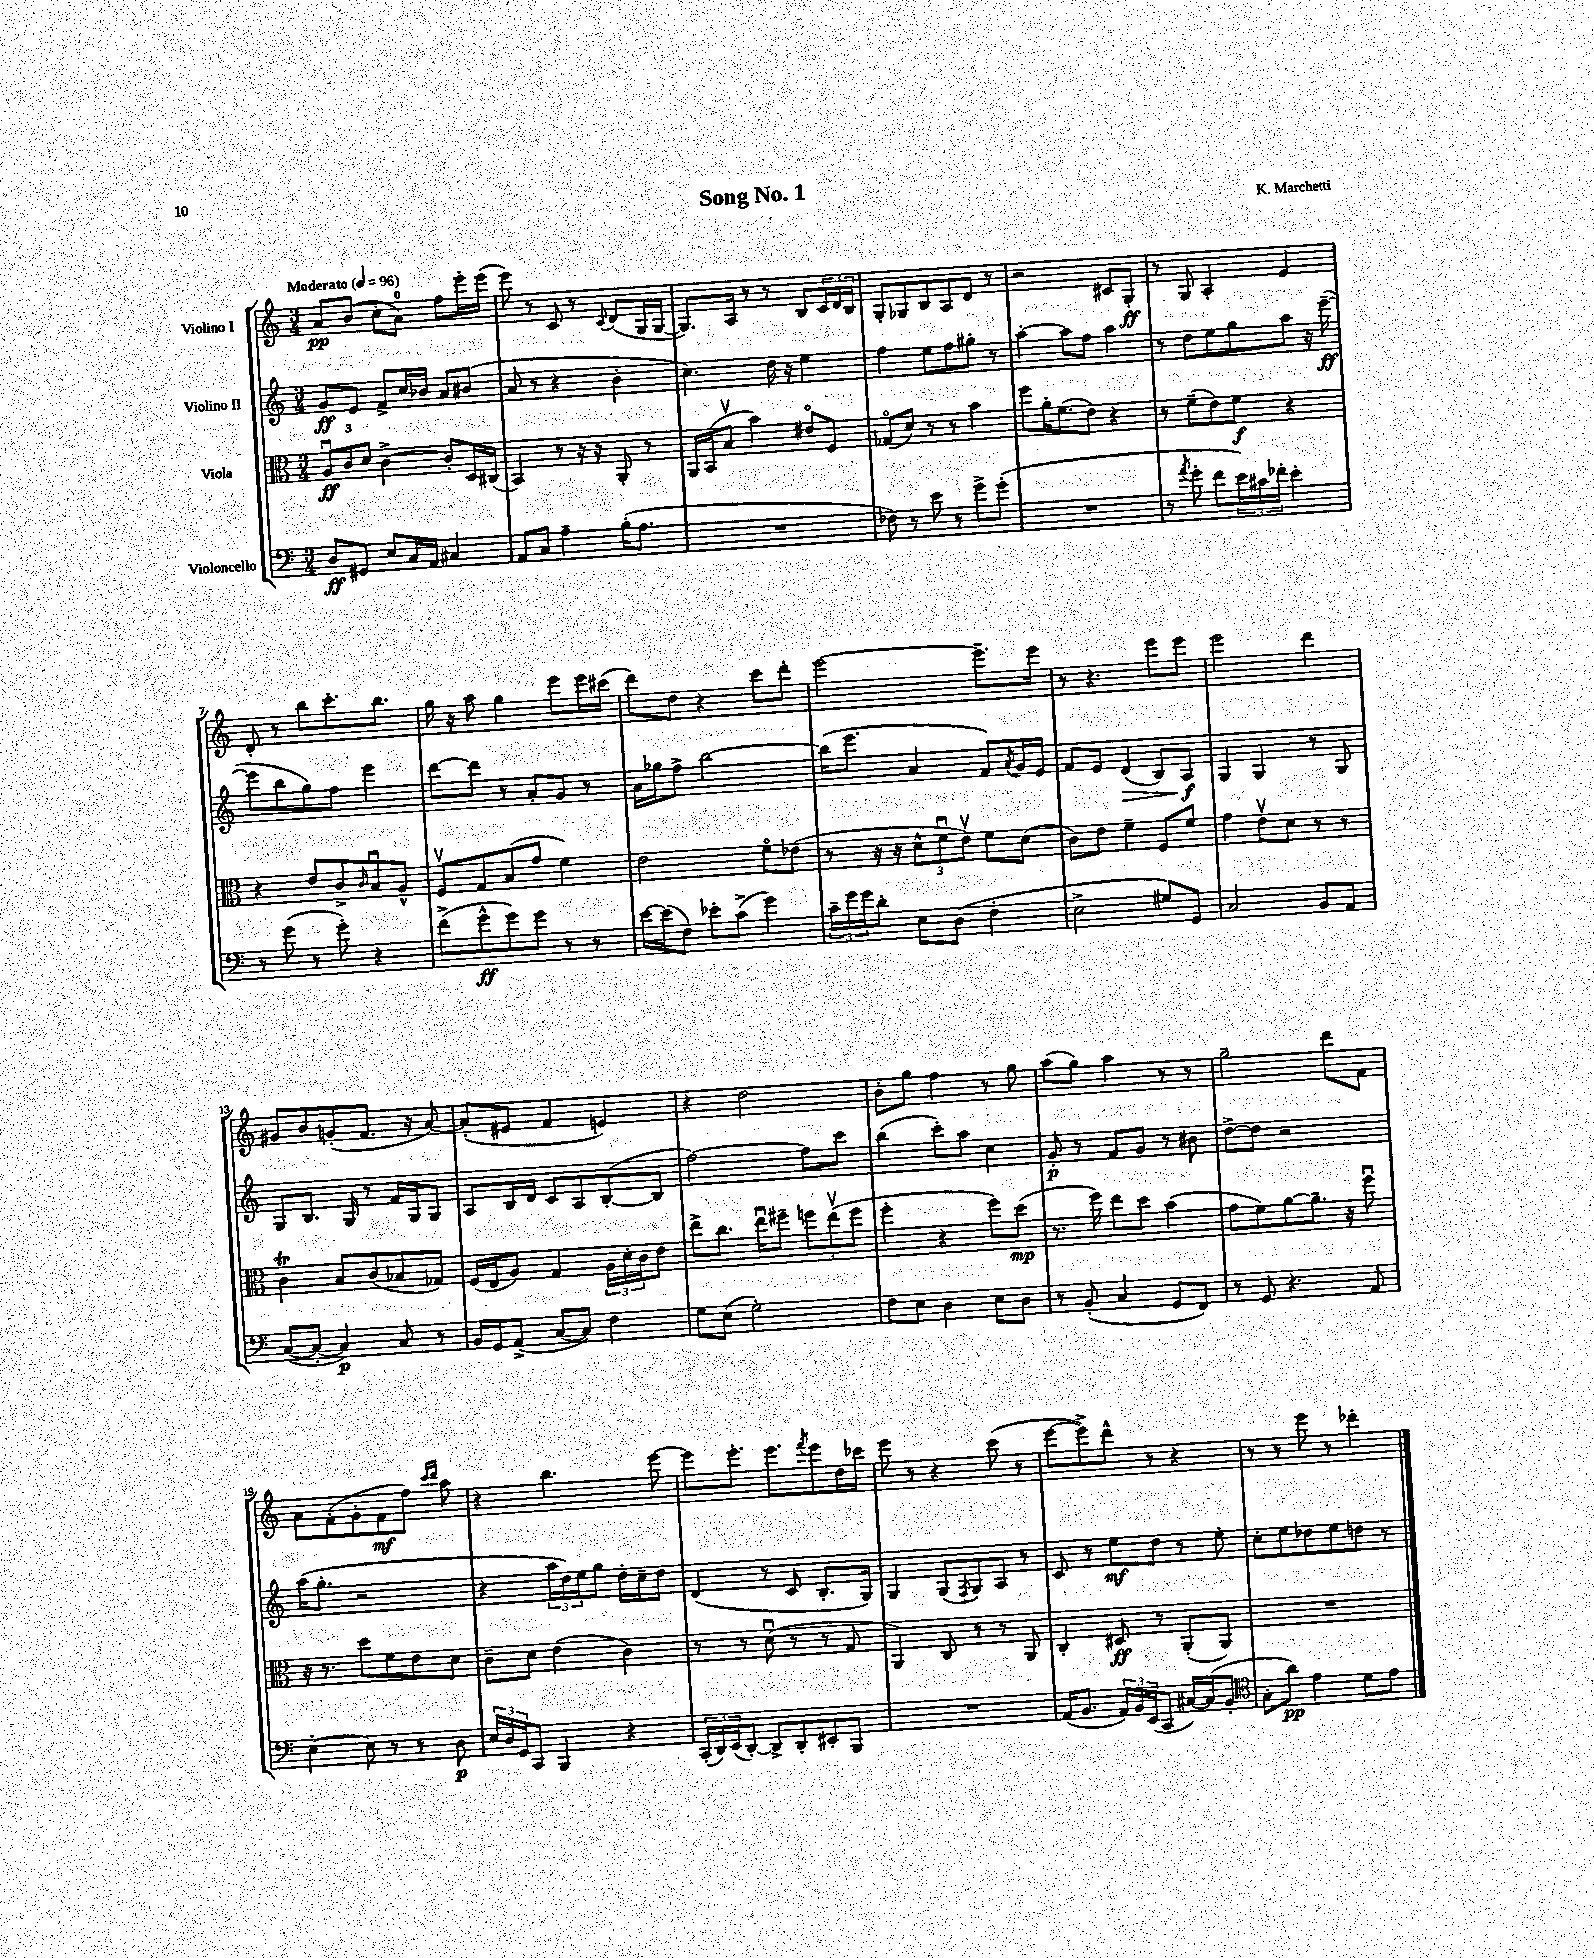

**kern	**kern	**kern	**kern
*staff4	*staff3	*staff2	*staff1
*clefF4	*clefC3	*clefG2	*clefG2
*k[]	*k[]	*k[]	*k[]
*M3/4	*M3/4	*M3/4	*M3/4
*MM96	*MM96	*MM96	*MM96
8D/L	12Au/L	8g/L	8a/L
.	12c/	.	.
8GG#/J	.	8e/J	(8b/J
.	12d/J	.	.
8E/L	[4c^\	8f^/L	8cc'\L
16C/L	.	16cc/L	8a\J)
16AA/JJ	.	16b-/JJ	.
4C#/	8c'/]L	8a/L	8ff\L
.	16D/L	(8b#/J	16eee'\L
.	(16C#/JJ	.	(16eee\JJ
=	=	=	=
8AA/L	4BB/)	8a/	8eee\)
8C/J	.	8r	8r
4A~\	8r	4r	8c/
.	16r	.	8r
.	16r	.	.
.	.	.	8qqc/
(16B'\LK	8AA'/	4b'\	(8d/L
8.A\J	.	.	.
.	8r	.	16G/L
.	.	.	[16G/JJ
=	=	=	=
2.r	16AA/LL	4.cc\)	8.G/]L)
.	(16BB/J	.	.
.	8Bv/J	.	.
.	.	.	16A/Jk
.	4b\)	.	8r
.	.	16dd\	8r
.	.	16r	.
.	8e#o/L	4ee\	8B/L
.	8F/J	.	24c/L
.	.	.	24d/
.	.	.	24B/JJ
=	=	=	=
8F-\)	(8G-o/L	4ff\	8G'/L
8r	8d/J)	.	8G-/
8e\	8r	8ee\L	8B/
8r	8r	8ff\	8A/
8g^\L	4b\	8gg#'\J	8d/J
(8g'\J	.	8r	8r
=	=	=	=
2.r	8ff\L	[4aa'\	2r
.	16a'\K	.	.
.	(8.f\	.	.
.	.	8aa\]L	.
.	8e\J)	8ff\J	.
.	4r	4aa\	8c#/L
.	.	.	8G'/J
=	=	=	=
8r	8r	8r	8r
8qa/	.	.	.
8g'\	(8f~\L	8dd\L	8G/
8f\L	8e\)	8ee\	4A'/
24e\L)	8f\J	8gg\	.
24c#\	.	.	.
24f-'\JJ	.	.	.
4e'\	4r	8aa\J	4e/
.	.	16r	.
.	.	([16eee~\	.
=	=	=	=
8r	4r	8eee\]L	8d'/
(8g\	.	8bb\	8r
8r	8e/L	8gg\)	8bb\L
8g'\)	8c^/	8ff\J	8.ccc'\
.	16qqc/	.	.
4r	8Bu/	4eee\	.
.	.	.	8.bb\J
.	8A^^/J	.	.
=	=	=	=
(8f^\L	8Fv/L	[8ddd\L	16gg\
.	.	.	16r
8g^^\	8G/	8ddd\]J	8aa\
8g\)	(8B/	8r	4gg\
8g\J	8g/J	8a'/L	.
8r	4f\)	8g/J	8eee\L
8r	.	8r	16eee\L
.	.	.	(16ccc#\JJ
=	=	=	=
[16e\LL	2e\	16a\LL	8ddd\L)
(16e\]J	.	16gg-\J	.
8F\J)	.	8ff^\J	8dd\J
8e-'\L	.	[2bb\	4r
(8c^\J	.	.	.
4g\)	8fo\L	.	8ccc\L
.	(8e-\J	.	8ddd'\J
=	=	=	=
24c~\LL	8r	(16bb\]LK	[2eee\
24g\	.	.	.
.	.	8.eee\J	.
24g\J	.	.	.
8d'\J	16r	.	.
.	16r	.	.
8E\L	12d^^\L	4a/	.
.	12fu\	.	.
(8D\J	.	.	.
.	12ev\J)	.	.
4F'\	8f\L	8f/L)	8.eee~\]L
.	.	8qa/	.
.	(8d\J	16g/L	.
.	.	16e/JJ	16eee\Jk
=	=	=	=
2E^\	8c\L)	8f/L	8r
.	8e\J	8e/J	4.r
.	4f~\	(4d/	.
8G#/L)	8F/L	8B/L)	8eee\L
8GG/J	8f/J	8A/J	8eee\J
=	=	=	=
2C/	4g\	4G/	2eee\
.	8ev\L	4G/	.
.	8d\J	.	.
8BB/L	8r	8r	4ddd\
8AA/J	8r	8G/	.
=	=	=	=
([8C/L	4c\	8G/L	8g#/L
8C'/_J	.	8.B/J	8b/
4C/])	8B/L	.	(8g'/
.	.	16G/	.
.	(8c/	8r	8.f/J
8C/	8B-/	16f/LL	.
.	.	16G/J	16r
8r	8G-/J)	8G/J	[8a/)
=	=	=	=
16BB/LL	(16F/LL	8A/L	(8a'/]L
16GG/J	16E/J	.	.
(8AA^/J	8A/J)	16B/L	8e#/J
.	.	16d/JJ	.
[8C/L	4G/	8c/L	4f/
8C/]J)	.	8A/	.
4F\	24A\LL	([8B'/	4e/)
.	24d'\	.	.
.	24c\J	.	.
.	8e\J	8B/]J	.
=	=	=	=
8G\L	8ee^\L	[2ff\)	4r
(8E\J	8.cc\J	.	.
2G'\)	.	.	2dd\
.	16eeu\LK	.	.
.	8ff#~\J	.	.
.	12ff\L	8ff\]L	.
.	(12eev\	.	.
.	.	8ccc\J	.
.	12ff\J	.	.
=	=	=	=
8F\L	4ff'\	(4bb\	8b'\L
8E\J	.	.	8gg\J
4D\	4r	8ccc'\L)	4ff\
.	.	8aa\J	.
8E\L	8ff\L)	4cc\	8r
8D\J	(8dd\J	.	8gg\
=	=	=	=
8r	8.r	8g'/	(8aa\L
(8BB'/	.	8r	8gg\J)
.	16ff\)	.	.
4C/	8ee\L	8f/L	4aa\
.	8dd\J	8g/J	.
8GG/L	(4b\	8r	8r
8FF/J)	.	8b#\	8r
=	=	=	=
8r	8g\L	[8dd^\L	2gg~\
8GG/	8f\)	8dd\]J	.
4.r	[8a\	2r	.
.	8.a~\]J	.	.
.	.	.	8ddd\L
.	16r	.	.
8AA/	8ffu\	.	8f\J
=	=	=	=
[4E'\	16r	(16aa\LK	8a\L
.	8.r	8.gg'\J	.
.	.	.	(8f'\
8E\]	8dd\L	2r	8g'\
8r	8f\	.	8f\
8r	8e\	.	8ff\J)
.	.	.	16qqccc/LL
.	.	.	16qqddd/JJ
8D\	8d\J	.	8aa\
=	=	=	=
24E/LL	8c~\L	4r	4r
24D/	.	.	.
24GG/J	.	.	.
8CC/J	8d\J	.	.
4BBB/	(4e\	24aa\LL	4.bb\
.	.	24dd\)	.
.	.	24ee\J	.
.	.	8gg\J	.
4r	4c\)	16dd'\LL	.
.	.	16cc~\J	.
.	.	8dd\J	[8eee\
=	=	=	=
(24CC'/LL	8r	(4d/	8eee\]L
24DD/)	.	.	.
(24EE/J	.	.	.
[8DD'/J)	8r	.	8.eee'\J
8DD^/]L	(8du\	8r	.
.	.	.	8.eee\L
8DD'/	8r	8c/	.
.	.	.	8qfff/
8EE#'/	8r	8.B'/L	8eee\
8BBB/J	8G/	.	16dd\L
.	.	16G/Jk)	16ccc-\JJ
=	=	=	=
2.r	4AA/)	4G/	8eee\
.	.	.	8r
.	8C/	(8G/L	4r
.	.	8qF/	.
.	8r	8G/)	.
.	8r	8A/J	(8ccc\
.	8AA/	8r	8r
=	=	=	=
(16AA/LK	4C'/	8c/	[8eee\L
8.BB/J	.	.	.
.	.	8r	8eee^\])
24AA/LL)	8D#/	8ee\L	8ddd^^\J
24BB/	.	.	.
(24EE/J	.	.	.
8CC/J	8r	8dd\J	8r
[16C#/LL)	(8AA'/L	8r	4r
(16C#/]J	.	.	.
8BB'/J	8AA/J)	8ee'\	.
=	=	=	=
*clefC4	*	*	*
8G'\L	2.r	8cc'\L	8r
8a\J)	.	8ee\	8r
4e\	.	8dd-\	8eee\
.	.	8ee\	8r
8d\L	.	8dd\J	4ddd-'\
8e\J	.	8r	.
==	==	==	==
*-	*-	*-	*-
